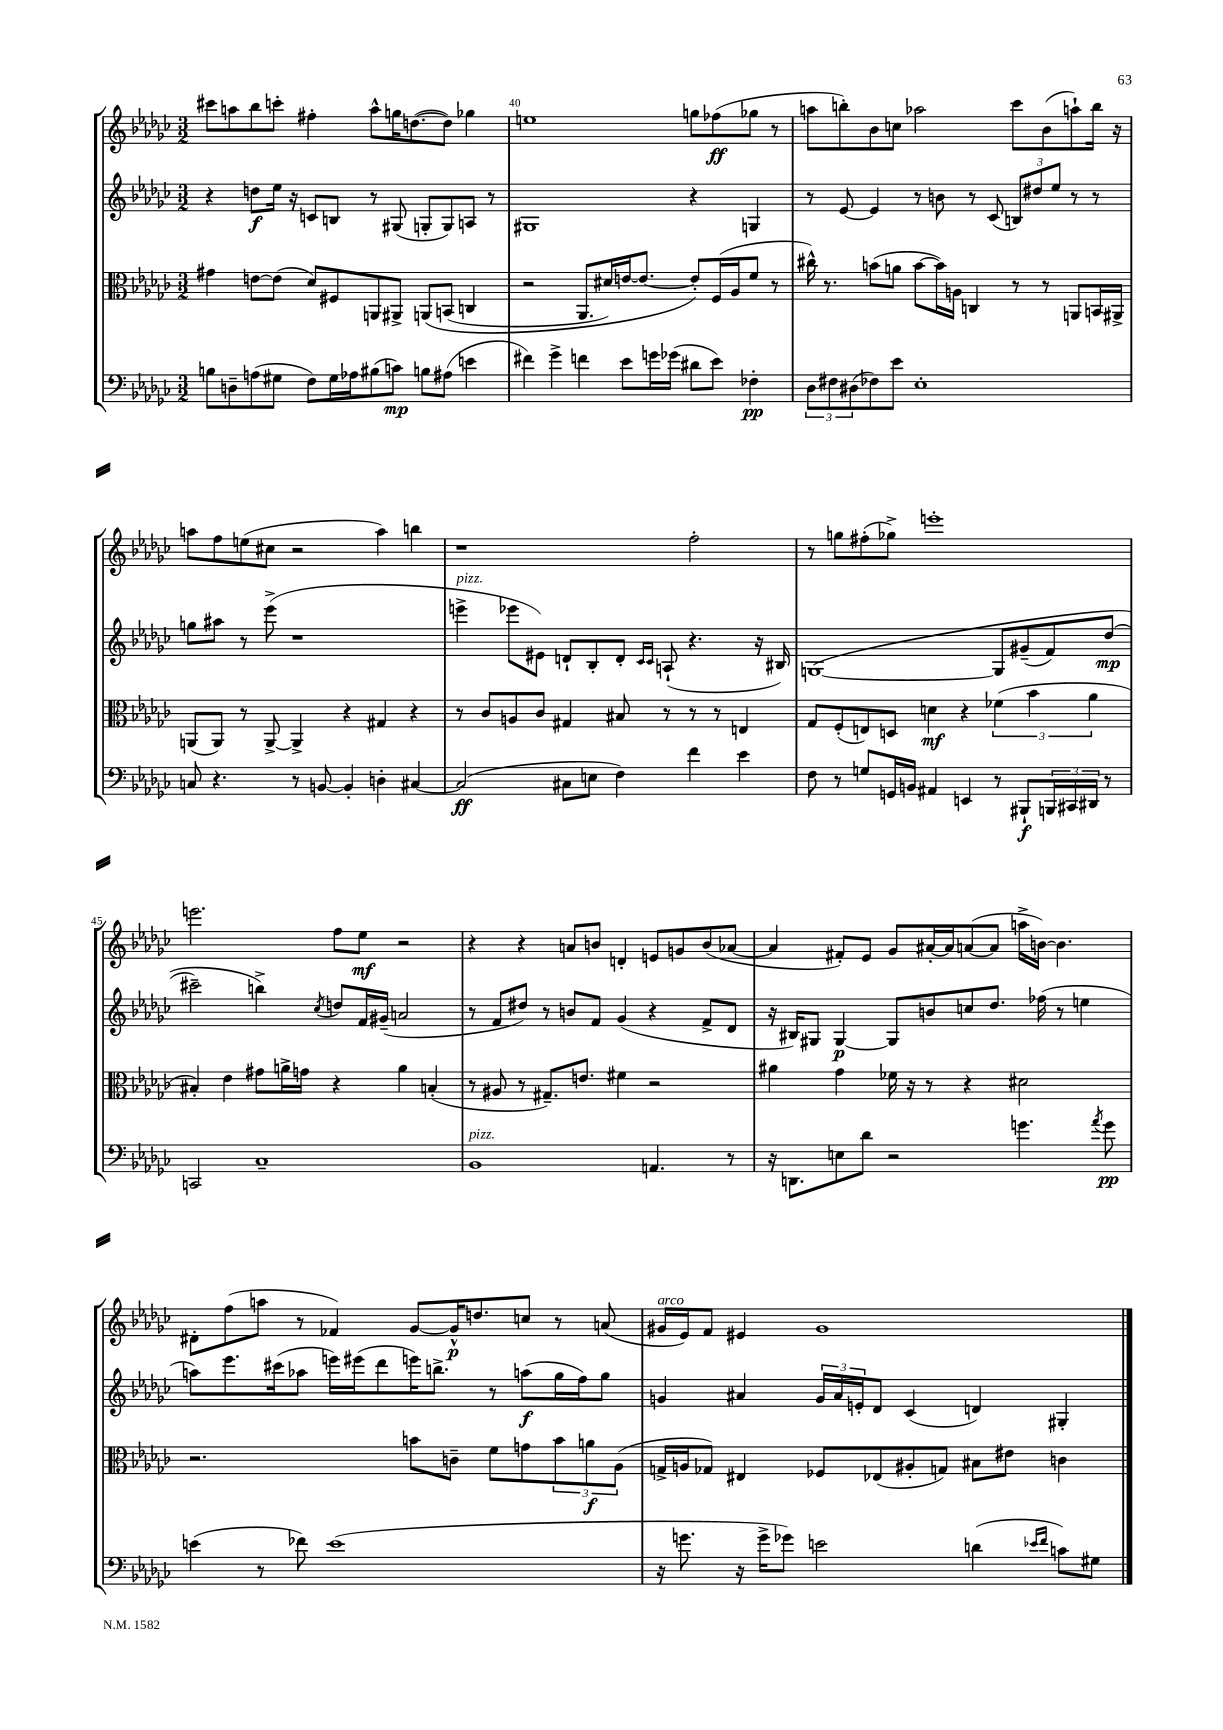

**kern	**kern	**kern	**kern
*staff4	*staff3	*staff2	*staff1
*clefF4	*clefC3	*clefG2	*clefG2
*k[b-e-a-d-g-c-]	*k[b-e-a-d-g-c-]	*k[b-e-a-d-g-c-]	*k[b-e-a-d-g-c-]
*M3/2	*M3/2	*M3/2	*M3/2
8B\L	4g#\	4r	8ccc#\L
8D~\	.	.	8aa\
(8A\	[8e\L	8dd\L	8bb-\
8G#\J	(8e\]J	16ee-\Jk	8ccc'\J
.	.	16r	.
8F\L)	8d-/L)	8c/L	4ff#'\
16G#\L	8F#/	8B/J	.
16A-\J	.	.	.
(8B#\	8AA/	8r	8aa^^\L
8c\J)	8AA#^/J	(8G#/	16gg\K
.	.	.	([8.dd\
8B\L	&(8AA/L	8G'/L	.
(8A#\J	(8BB/J	8G/)	8dd\]J)
4e\	4C/	8A/J	4gg-\
.	.	8r	.
=	=	=	=
4f#\)	2r	1G#	1ee
4g-^\	.	.	.
4f\	8.AA-/L	.	.
.	16d#/L)	.	.
8e-\L	[16e/J	.	.
.	8.e/_J	.	.
16g\L	.	.	.
(16g-\JJ	.	.	.
8d#\L	8e'/]L&)	4r	8gg\L
8e-\J)	(16F/L	.	(8ff-\
.	16A-/J	.	.
4F-'\	8f/J	4G/	8gg-\J
.	8r	.	8r
=	=	=	=
12D-\L	16cc#^^\)	8r	8aa\L
.	8.r	.	.
12F#\	.	.	.
.	.	[8e-/	8bb'\)
(12D#\	.	.	.
8F-\)	(8b\L	4e-/]	8b-\
8e-\J	8a\J	.	8cc\J
1E-'	[8b\L	8r	2aa-\
.	16b\]L)	8b\	.
.	16A\JJ	.	.
.	4C/	8r	.
.	.	(8c-/	.
.	8r	12B/L)	8ccc-\L
.	.	12dd#/	.
.	8r	.	(8b-\
.	.	12ee-/J	.
.	8AA/L	8r	8aa`\)
.	16BB/L	8r	16bb\Jk
.	16AA#^/JJ	.	16r
=	=	=	=
8C/	(8AA/L	8gg\L	8aa\L
4.r	8AA/J)	8aa#\J	8ff\
.	8r	8r	(8ee\
.	[8AA^/	(8eee-^\	8cc#\J
8r	4AA^/]	1r	2r
[8BB/	.	.	.
4BB'/]	4r	.	.
4D'\	4G#/	.	4aa\)
[4C#/	4r	.	4bb\
=	=	=	=
(2C#/]	8r	4eee^\	1r
.	8c-/L	.	.
.	8A/	8eee-\L	.
.	8c-/J	8e#\J)	.
8C#\L	4G#/	8d`/L	.
8E\J	.	8B-'/	.
4F\)	8B#/	8d'/J	.
.	.	16qqc-/LL	.
.	.	16qqc-/JJ	.
.	8r	(8A`/	.
4f\	8r	4.r	2ff'\
.	8r	.	.
4e-\	4E/	.	.
.	.	16r	.
.	.	16B#/)	.
=	=	=	=
8F\	8G-/L	&([1G	8r
8r	(8F'/	.	8gg\L
8G/L	8E/)	.	(8ff#'\
16GG/L	8D/J	.	8gg-^\J)
16BB/JJ	.	.	.
4AA#/	4d\	.	1eee'
4EE/	4r	.	.
8r	(6f-\	8G/]L	.
8BBB#`/L	.	(8g#~/	.
.	6b-\	.	.
24BBB/L	.	8f/)	.
24CC#/	.	.	.
24DD#/JJ	6a-\	.	.
8r	.	(8dd-/J	.
=	=	=	=
2CC/	4B#'/)	2ccc#~\)	2.eee\
.	4e-\	.	.
1C-~	8g#\L	4bb^\&)	.
.	16a^\L	.	.
.	16g\JJ	.	.
.	.	8qcc-/	.
.	4r	8dd/L	8ff\L
.	.	16f/L	8ee-\J
.	.	(16g#~/JJ	.
.	4a\	2a/	2r
.	(4B'/	.	.
=	=	=	=
1BB-	8r	8r	4r
.	8A#/	8f/L	.
.	8r	8dd#/J)	4r
.	8.G#~/L)	8r	.
.	.	8b/L	8a/L
.	8.e/J	.	.
.	.	8f/J	8b/J
.	4f#\	(4g-/	4d'/
4.AA/	2r	4r	8e/L
.	.	.	8g/
.	.	8f^/L	(8b/
8r	.	8d-/J	[8a-/J
=	=	=	=
16r	4a#\	16r	4a-/]
8.DD\L	.	16B#/LK)	.
.	.	8G#/J	.
8E\	4g-\	[4G#/	8f#'/L)
8d-\J	.	.	8e-/J
2r	16f-\	8G#/]L	8g-/L
.	16r	.	.
.	8r	8b/	[16a#'/L
.	.	.	16a#/]J
.	4r	8cc/	([8a/
.	.	8.dd-/J	8a/]J
4.g\	2d#\	.	16aa^\LL
.	.	(16ff-\	[16b\JJ)
.	.	8r	4.b\]
.	.	4ee\	.
8qa-/	.	.	.
8g\	.	.	.
=	=	=	=
(4e\	2.r	8aa\L)	8d#'\L
.	.	8.eee-\	(8ff\
8r	.	.	8aa\J
.	.	(16ccc#\k	.
8f-\)	.	8aa-\J	8r
(1e	.	16eee\LL)	4f-/)
.	.	(16eee#\J	.
.	.	8ddd-\	.
.	8b\L	16eee\K)	[8g-/L
.	.	8.bb^\J	.
.	8c~\J	.	16g-^^/]K
.	.	.	8.dd/
.	8f\L	8r	.
.	8g\	(8aa\L	8cc/J
.	12b\	16gg-\L	8r
.	.	16ff\J)	.
.	12a\	.	.
.	.	8gg-\J	(8a/
.	(12A-\J	.	.
=	=	=	=
16r	16G^/LL	4g/	16g#/LL
8.g\	16A/J	.	16e-/J)
.	8G-/J)	.	8f/J
16r	4E#/	4a#/	4e#/
16g^\LK	.	.	.
8g-\J)	.	.	.
2e\	8F-/L	24g/LL	1g#
.	.	24a#/	.
.	.	24e'/J	.
.	(8E-/	8d-/J	.
.	8A#'/	(4c-/	.
.	8G/J)	.	.
(4d\	8B#\L	4d/)	.
.	8e#\J	.	.
16qqe-/LL	.	.	.
16qqf/JJ	.	.	.
8c\L)	4c\	4G#'/	.
8G#\J	.	.	.
==	==	==	==
*-	*-	*-	*-
